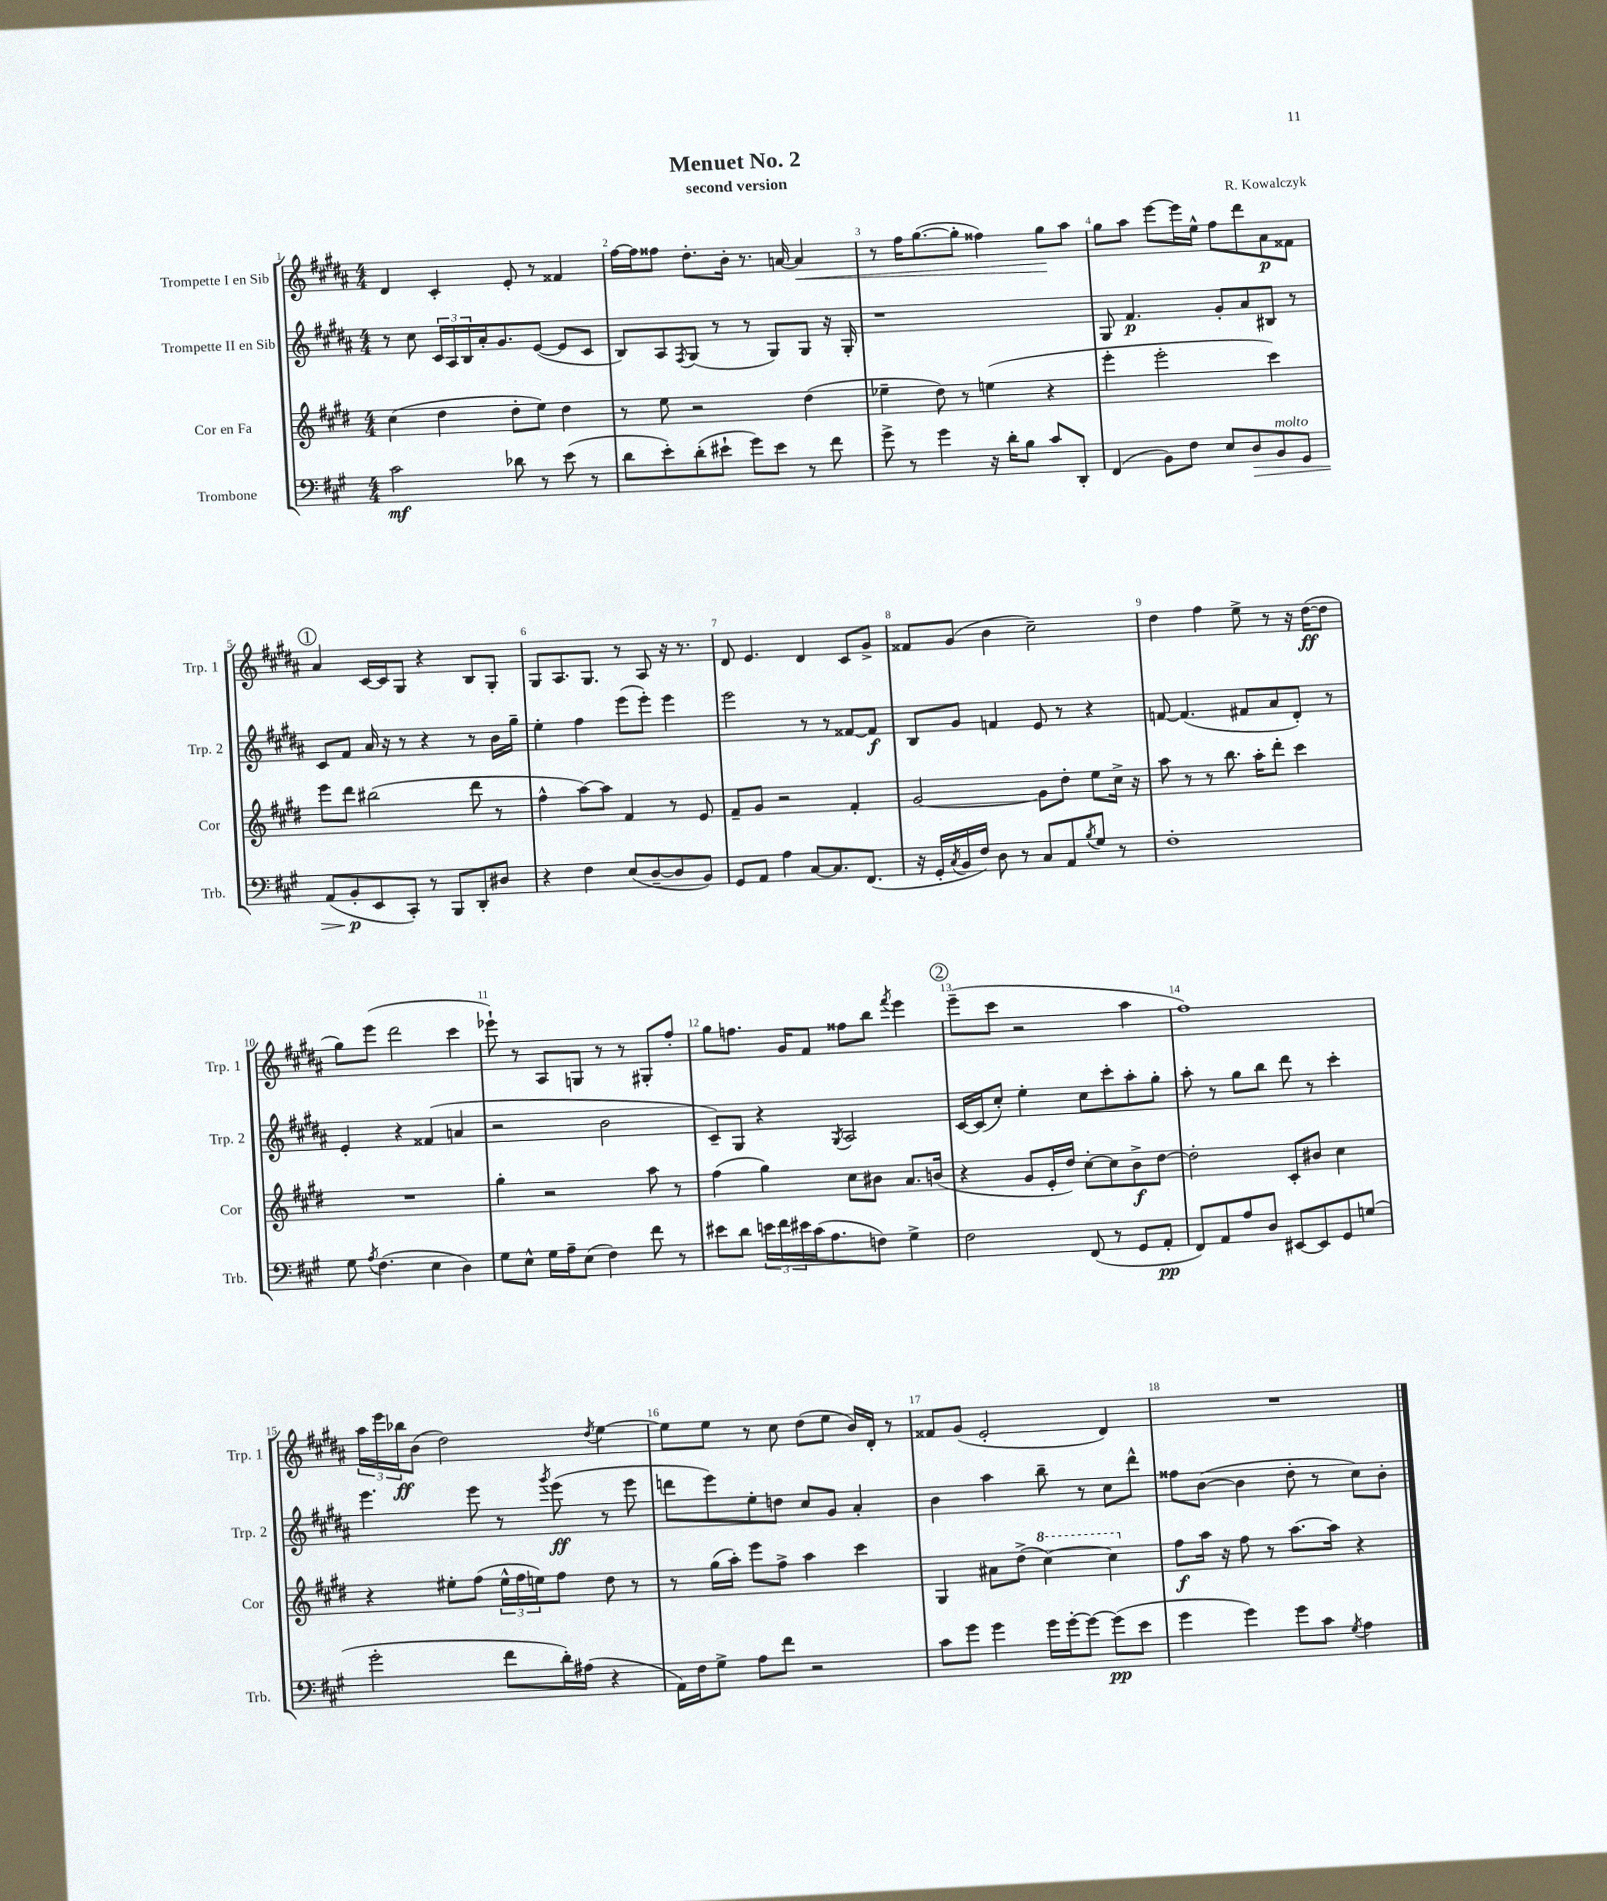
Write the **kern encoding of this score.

**kern	**kern	**kern	**kern
*staff4	*staff3	*staff2	*staff1
*clefF4	*clefG2	*clefG2	*clefG2
*k[f#c#g#]	*k[f#c#g#d#]	*k[f#c#g#d#a#]	*k[f#c#g#d#a#]
*M4/4	*M4/4	*M4/4	*M4/4
2c#	(4cc#	8r	4d#
.	.	8cc#	.
.	4dd#	24c#	4c#'
.	.	24A#	.
.	.	24B	.
.	.	16a#'	.
.	.	8.g#	.
8d-	8dd#'	.	8e'
8r	8ee)	([8e	8r
(8e	4dd#	8e]	4f##
8r	.	8c#	.
=	=	=	=
8d	8r	8B)	[16ff#
.	.	.	16ff#]
8e')	8ee	8A#	8ff##
.	.	8qF#	.
(8d'	2r	(8G#	8.dd#'
8e#`	.	8r	.
.	.	.	16b'
8g#)	.	8r	8.r
8e#	.	8G#)	.
.	.	.	[16a
8r	(4dd#	8G#	4a]
8f#	.	16r	.
.	.	16G#'	.
=	=	=	=
8g#^	4ee-~	1r	8r
8r	.	.	16ff#
.	.	.	([8.gg#
4g#	8dd#)	.	.
.	8r	.	8gg#']
16r	(4ee	.	4ff##)
16d'	.	.	.
8B	.	.	.
8c#	4r	.	8gg#
8DD'	.	.	8aa#
=	=	=	=
(4FF#	4eee'	8G#	8gg#
.	.	4.f#	8aa#
8BB)	2eee'	.	[8eee
8F#	.	.	16eee]
.	.	.	16ee^^
8E	.	8g#'	8ff#
8D	.	8a#	8ddd#
8BB	4ccc#)	8B#	8a#
8GG#	.	8r	8f##
=	=	=	=
(8AA	8eee	8c#	4a#
8BB'	8ddd#	8f#	.
8EE	(2bb#	16a#	[16c#
.	.	16r	16c#]
8CC#')	.	8r	8G#
8r	.	4r	4r
8BBB	.	.	.
8DD'	8ddd#	8r	8B
8D#	8r	16b	8G#'
.	.	16gg#~	.
=	=	=	=
4r	4ff#^^	4ee'	8G#
.	.	.	8.A#
4F#	[8aa)	4ff#	.
.	.	.	8.G#
.	8aa]	.	.
(8E	4f#	(8eee	8r
[8D~	.	8eee')	8A#
8D]	8r	4eee	16r
.	.	.	8.r
8BB)	8e	.	.
=	=	=	=
8GG#	8f#~	2eee	8d#
8AA	8g#	.	4.e
4A	2r	.	.
[8C#	.	8r	4d#
8.C#]	.	8r	.
.	4f#'	[8f##	8c#
(8.FF#	.	.	.
.	.	8f##]	8g#^
=	=	=	=
16r	[2g#	8B	8f##
16GG#'	.	.	.
8qC#	.	.	.
16BB	.	8g#	(8g#
16F#)	.	.	.
8D	.	4f	4b
8r	.	.	.
8C#	8g#]	8e	2cc#~)
8AA	8dd#'	8r	.
8qB	.	.	.
8G#	8ee	4r	.
8r	16cc#^	.	.
.	16r	.	.
=	=	=	=
1F#'	8aa	[8f	4dd#
.	8r	(4.f]	.
.	8r	.	4ff#
.	8.bb	.	.
.	.	8f#	8ee^
.	16aa'	.	.
.	8ddd#'	8a#	8r
.	4ccc#	8d#')	16r
.	.	.	([16dd#
.	.	8r	8dd#]
=	=	=	=
8G#	1r	4e'	8gg#)
8qA	.	.	.
(4.F#	.	.	(8eee
.	.	4r	2ddd#
4E	.	(4f##	.
4D)	.	4a	4ccc#
=	=	=	=
8G#	4gg#'	2r	8eee-`)
8E^^	.	.	8r
16G#	2r	.	8A#
16A~	.	.	.
(8E	.	.	8G
4F#)	.	2b	8r
.	.	.	8r
8f#	8aa	.	8G#'
8r	8r	.	8ff#'
=	=	=	=
8e#	(4ff#	8c#~)	8gg#
8d	.	8G#	8.ff
24e	4gg#)	4r	.
24f#	.	.	.
.	.	.	16g#
24e#	.	.	.
(16c#	.	.	8f#
8.A	.	.	.
.	.	8qG#	.
.	8cc#	2A#	8ff##
8F)	8b#	.	8bb
.	.	.	8qfff#
4G#^	8.a	.	4eee
.	(16b	.	.
=	=	=	=
2F#	4r	[16c#	(8eee~
.	.	(16c#]	.
.	.	8cc#')	8ccc#
.	8g#	4ee'	2r
.	16e'	.	.
.	16dd#)	.	.
(8FF#	[8cc#'	8cc#	.
8r	8cc#]	8ccc#'	.
8GG#	8b^	8aa#'	4aa#
8AA'	[8dd#	8gg#'	.
=	=	=	=
8FF#)	2dd#']	8aa#'	1ff#)
8AA	.	8r	.
8A	.	8gg#	.
8D	.	8bb	.
[8EE#	8c#'	8ddd#	.
8EE#]	8b#	8r	.
8GG#	4cc#	4ccc#'	.
(8G	.	.	.
=	=	=	=
2g#'	4r	4.eee	24aa#
.	.	.	24eee
.	.	.	24bb-
.	.	.	(8b
.	8ee#'	.	2dd#)
.	(8ff#	8eee	.
8f#	24ee#^^	8r	.
.	24ff#	.	.
.	24ee)	.	.
.	.	8qggg#	.
16d')	8ff#	(8eee	.
(16A#	.	.	.
.	.	.	8qdd#
4r	8dd#	8r	[4ee
.	8r	8eee	.
=	=	=	=
16AA)	8r	8ddd	8ee]
16F#	.	.	.
8G#^	(16gg#	8eee)	8ee
.	16aa')	.	.
8A	8eee	8ee'	8r
8f#	8ff#^	8dd	8cc#
2r	4aa	8cc#	(8dd#
.	.	8g#	8ee
.	4ccc#	4a#'	16b)
.	.	.	16d#'
.	.	.	8r
=	=	=	=
8c#	4G#	4b	8f##
8g#	.	.	(8g#
4g#	8a#	4aa#	2e'
.	(8dd#^	.	.
16g#	[4ccc#)	8bb~	.
[16g#'	.	.	.
8g#_	.	8r	.
(8g#]	4ccc#]	8cc#	4d#)
8e	.	8ddd#^^	.
=	=	=	=
4g#	8ff#	8ff##	1r
.	16aa	([8b	.
.	16r	.	.
4g#)	8ff#	4b]	.
.	8r	.	.
8g#	[8.aa	8dd#'	.
8c#	.	8r	.
.	16aa]	.	.
8qG#	.	.	.
4A	4r	8cc#)	.
.	.	8b'	.
==	==	==	==
*-	*-	*-	*-
